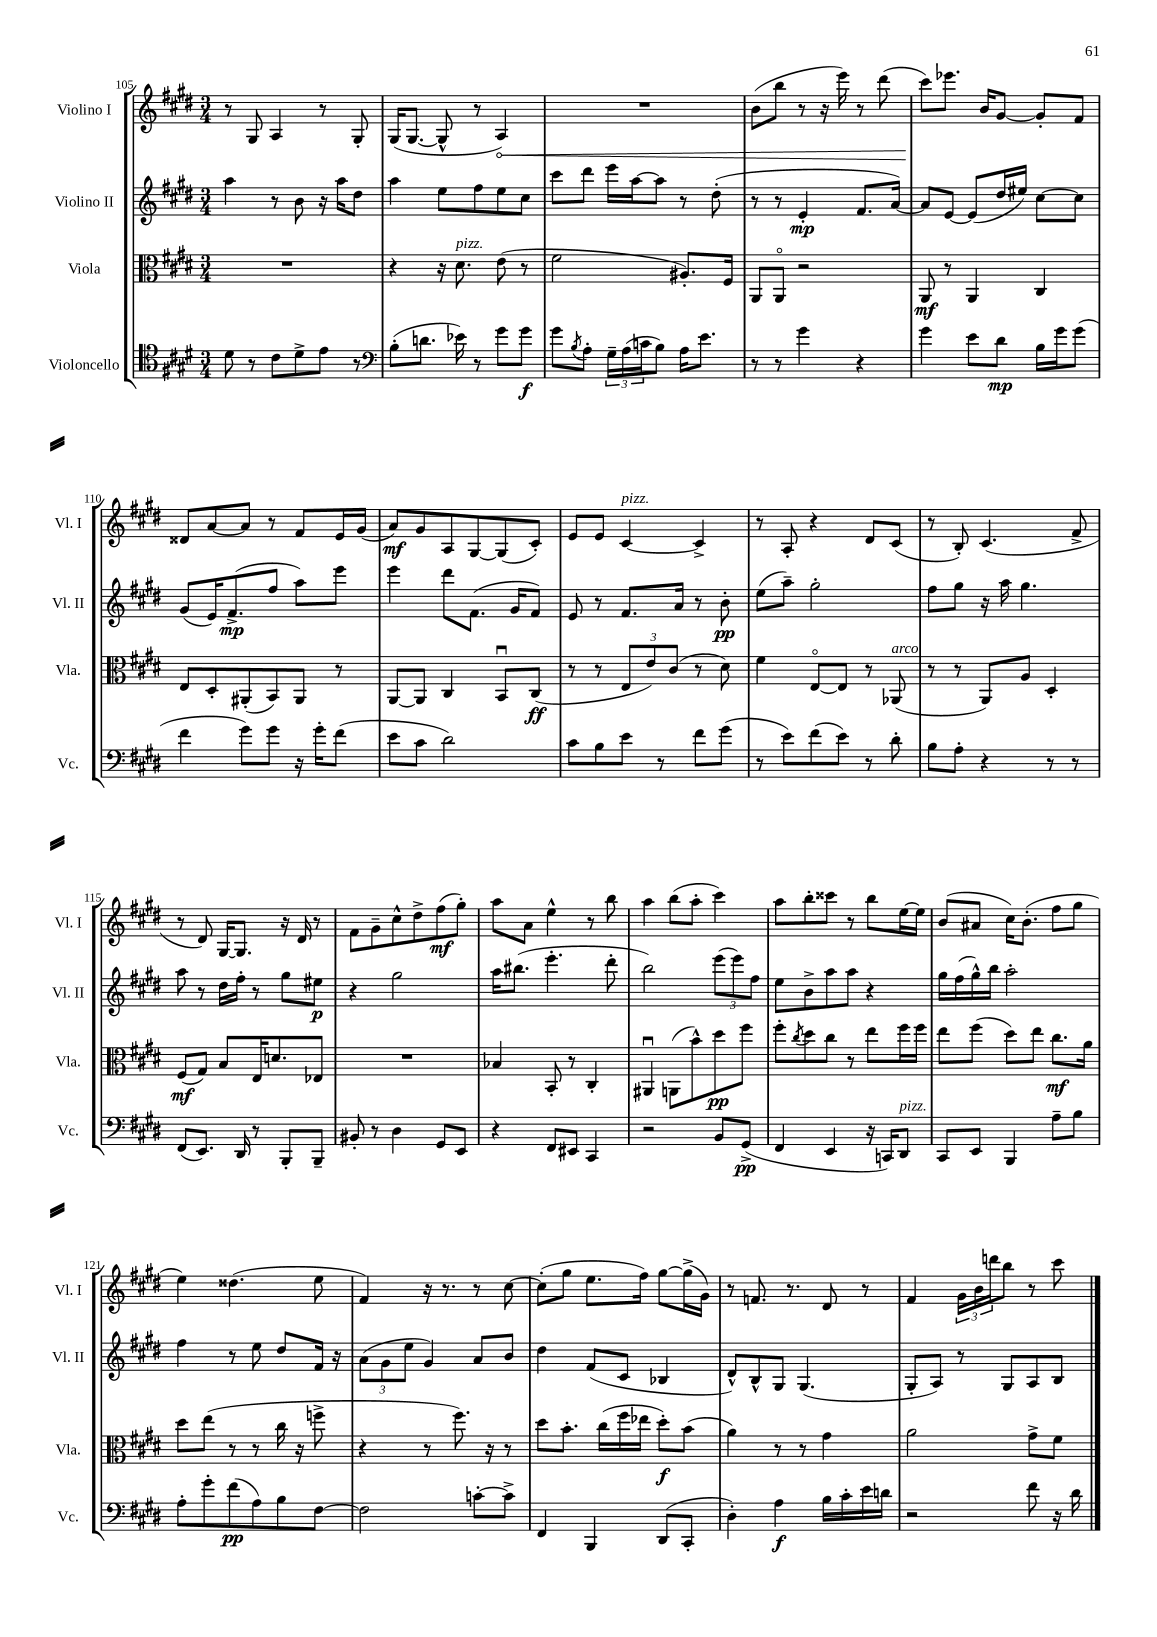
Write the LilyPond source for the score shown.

<<
\new StaffGroup <<
\new Staff = "s0" \with { instrumentName = "Violino I" shortInstrumentName = "Vl. I" } {
    \clef treble \key e \major \numericTimeSignature \time 3/4
    r8 gis8 a4 r8 gis8-. |
    gis16( gis8.~ gis8-^ r8 \once \override Hairpin.circled-tip = ##t a4\<) |
    R2. |
    b'8( b''8 r8 r16 e'''16) r8 dis'''8( |
    cis'''8\!) ees'''8. b'16 gis'8~ gis'8-. fis'8 |
    disis'8 a'8~ a'8 r8 fis'8 e'16 gis'16( |
    a'8\mf) gis'8 a8 gis8~ gis8( cis'8-.) |
    e'8 e'8 cis'4~^\markup { \italic "pizz." } cis'4-> |
    r8 a8-. r4 dis'8 cis'8( |
    r8 b8-.) cis'4.( fis'8-> |
    r8 dis'8) gis16~ gis8. r16 dis'16 r8 |
    fis'8 gis'8-- cis''8-^ dis''8-> fis''8\mf( gis''8-.) |
    a''8 a'8 e''4-^ r8 b''8 |
    a''4 b''8( a''8-. cis'''4) |
    a''8 b''8-. cisis'''8 r8 b''8 e''16~ e''16 |
    b'8( ais'8 cis''16) b'8.-.( fis''8 gis''8 |
    e''4) disis''4.( e''8 |
    fis'4) r16 r8. r8 cis''8~ |
    cis''8-.( gis''8 e''8. fis''16) gis''8~ gis''16->( gis'16) |
    r8 f'8. r8. dis'8 r8 |
    fis'4 \tuplet 3/2 { gis'16 b'16 d'''16 } b''8 r8 cis'''8 \bar "|." |
}
\new Staff = "s1" \with { instrumentName = "Violino II" shortInstrumentName = "Vl. II" } {
    \clef treble \key e \major \numericTimeSignature \time 3/4
    a''4 r8 b'8 r16 a''16 dis''8 |
    a''4 e''8 fis''8 e''8 cis''8 |
    cis'''8 dis'''8 e'''16 a''16~ a''8 r8 dis''8-.( |
    r8 r8 e'4-.\mp fis'8. a'16~) |
    a'8 e'8~ e'8( dis''16 eis''16) cis''8~ cis''8 |
    gis'8( e'16) fis'8.->\mp( fis''8 a''8) e'''8 |
    e'''4 dis'''8 fis'8.( gis'16 fis'8) |
    e'8 r8 fis'8. a'16 r8 b'8-.\pp |
    e''8( a''8--) gis''2-. |
    fis''8 gis''8 r16 a''16 gis''4. |
    a''8 r8 dis''16 fis''16-. r8 gis''8 eis''8\p |
    r4 gis''2 |
    a''16 bis''8.( e'''4.-. dis'''8-. |
    b''2) \tuplet 3/2 { e'''8( e'''8) fis''8 } |
    e''8 b'8-> a''8 a''8 r4 |
    gis''16 fis''16( gis''16-^) b''16 a''2-. |
    fis''4 r8 e''8 dis''8 fis'16 r16 |
    \tuplet 3/2 { a'8( gis'8 e''8 } gis'4) a'8 b'8 |
    dis''4 fis'8( cis'8 bes4 |
    dis'8-^) b8-^ gis8 gis4.( |
    gis8-. a8) r8 gis8 a8 b8 \bar "|." |
}
\new Staff = "s2" \with { instrumentName = "Viola" shortInstrumentName = "Vla." } {
    \clef alto \key e \major \numericTimeSignature \time 3/4
    R2. |
    r4 r16 dis'8.^\markup { \italic "pizz." } e'8( r8 |
    fis'2 ais8.-.) fis16 |
    a,8 a,8\flageolet r2 |
    a,8\mf r8 a,4 cis4 |
    e8 dis8-. ais,8-.( b,8) ais,8 r8 |
    a,8~ a,8 cis4 b,8\downbow cis8\ff( |
    r8 r8 \tuplet 3/2 { e8 e'8) cis'8( } r8 dis'8) |
    fis'4 e8~\flageolet e8 r8 aes,8^\markup { \italic "arco" }( |
    r8 r8 a,8) a8 dis4-. |
    fis8\mf( gis8) b8 e16 d'8. ees8 |
    R2. |
    bes4 b,8-. r8 cis4-. |
    ais,4\downbow a,8( b'8-^) dis''8\pp fis''8 |
    fis''8-. \acciaccatura { cis''8 } dis''8 cis''8 r8 e''8 fis''16 fis''16 |
    e''8 fis''8( dis''8) e''8 cis''8.\mf a'16 |
    dis''8 e''8( r8 r8 cis''16 r16 f''8-> |
    r4 r8 fis''8.) r16 r8 |
    dis''8 b'8.-. cis''16( fis''16 ees''16 dis''8-.\f) b'8( |
    a'4) r8 r8 gis'4 |
    a'2 gis'8-> fis'8 \bar "|." |
}
\new Staff = "s3" \with { instrumentName = "Violoncello" shortInstrumentName = "Vc." } {
    \clef tenor \key e \major \numericTimeSignature \time 3/4
    dis'8 r8 cis'8 dis'8-> e'8 r8 |
    \clef bass b8-.( d'8. ees'16) r8 gis'8 gis'8\f |
    gis'8 \acciaccatura { b8 } a8-. \tuplet 3/2 { gis16-- a16( c'16 } b8) a16 e'8. |
    r8 r8 gis'4 r4 |
    gis'4 e'8 dis'8\mp b16 gis'16 gis'8( |
    fis'4 gis'8) gis'8 r16 gis'16-. fis'8( |
    e'8 cis'8 dis'2) |
    cis'8 b8 e'8 r8 fis'8 gis'8( |
    r8 e'8) fis'8( e'8) r8 dis'8-. |
    b8 a8-. r4 r8 r8 |
    fis,8( e,8.) dis,16 r8 b,,8-. b,,8-- |
    bis,8-. r8 dis4 gis,8 e,8 |
    r4 fis,8 eis,8 cis,4 |
    r2 b,8 gis,8->\pp( |
    fis,4 e,4 r16 c,16) dis,8^\markup { \italic "pizz." } |
    cis,8 e,8 b,,4 a8-- b8 |
    a8-. gis'8-. fis'8\pp( a8) b8 fis8~ |
    fis2 c'8~-. c'8-> |
    fis,4 b,,4 dis,8( cis,8-. |
    dis4-.) a4\f b16 cis'16-. e'16 d'16 |
    r2 fis'8 r16 dis'16 \bar "|." |
}
>>
>>
\layout { \context { \Score currentBarNumber = #105 } }
